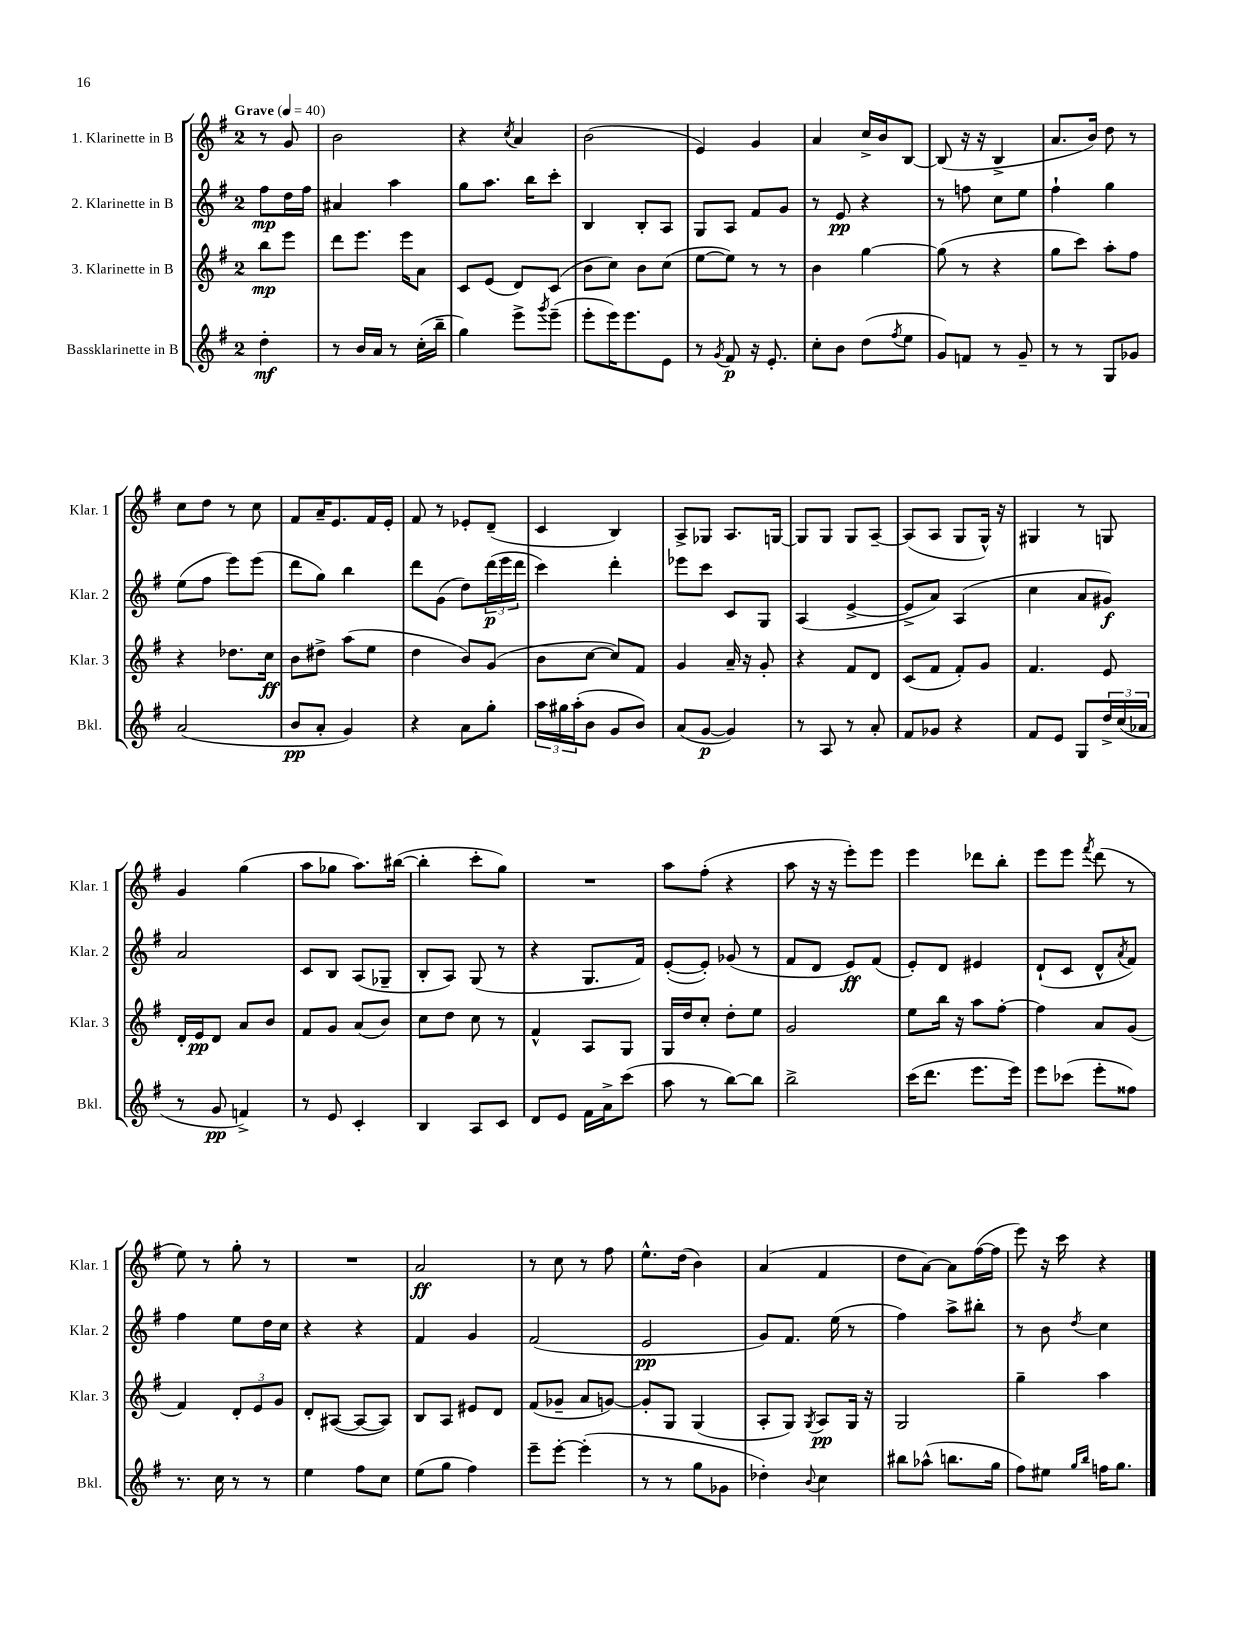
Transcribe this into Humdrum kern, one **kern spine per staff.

**kern	**dynam	**kern	**dynam	**kern	**dynam	**kern	**dynam
*part4	*part4	*part3	*part3	*part2	*part2	*part1	*part1
*staff4	*staff4	*staff3	*staff3	*staff2	*staff2	*staff1	*staff1
*I"Bassklarinette in B	*	*I"3. Klarinette in B	*	*I"2. Klarinette in B	*	*I"1. Klarinette in B	*
*I'Bkl.	*	*I'Klar. 3	*	*I'Klar. 2	*	*I'Klar. 1	*
*clefG2	*	*clefG2	*	*clefG2	*	*clefG2	*
*k[f#]	*	*k[f#]	*	*k[f#]	*	*k[f#]	*
*M2/4	*	*M2/4	*	*M2/4	*	*M2/4	*
*MM40	*	*MM40	*	*MM40	*	*MM40	*
=	=	=	=	=	=	=	=
!	!	!	!	!	!	!LO:TX:a:B:t=Grave	!
4dd'\	mf	8bb\L	mp	8ff#\L	mp	8r	.
.	.	8eee\J	.	16dd\L	.	8g/	.
.	.	.	.	16ff#\JJ	.	.	.
=1	=1	=1	=1	=1	=1	=1	=1
8r	.	8ddd\L	.	4a#X/	.	2b\	.
16b/LL	.	8.eee\J	.	.	.	.	.
16a/JJ	.	.	.	.	.	.	.
8r	.	.	.	4aa\	.	.	.
.	.	16eee\KL	.	.	.	.	.
(16cc'\LL	.	8a\J	.	.	.	.	.
16bb~\JJ	.	.	.	.	.	.	.
=2	=2	=2	=2	=2	=2	=2	=2
4gg\)	.	8c/L	.	8gg\L	.	4r	.
.	.	(8e/J	.	8.aa\J	.	.	.
.	.	.	.	.	.	8qcc/	.
8eee^\L	.	8d/L)	.	.	.	4a/	.
.	.	.	.	16bb\KL	.	.	.
8qggg/	.	.	.	.	.	.	.
(8eee~\J	.	(8c/J	.	8ccc'\J	.	.	.
=3	=3	=3	=3	=3	=3	=3	=3
8eee'\L	.	8b\L	.	4B/	.	(2b\	.
16eee\K)	.	8cc\J)	.	.	.	.	.
8.eee\	.	.	.	.	.	.	.
.	.	8b\L	.	8B'/L	.	.	.
8e\J	.	(8cc\J	.	8A/J	.	.	.
=4	=4	=4	=4	=4	=4	=4	=4
8r	.	[8ee\L	.	8G/L	.	4e/)	.
8qg/	.	.	.	.	.	.	.
8f#/	p	8ee\J])	.	8A/J	.	.	.
16r	.	8r	.	8f#/L	.	4g/	.
8.e'/	.	.	.	.	.	.	.
.	.	8r	.	8g/J	.	.	.
=5	=5	=5	=5	=5	=5	=5	=5
8cc'\L	.	4b\	.	8r	.	4a/	.
8b\J	.	.	.	8e/	pp	.	.
(8dd\L	.	[4gg\	.	4r	.	16cc^/LL	.
.	.	.	.	.	.	16b/J	.
8qff#/	.	.	.	.	.	.	.
8ee\J	.	.	.	.	.	[8B/J	.
=6	=6	=6	=6	=6	=6	=6	=6
8g/L)	.	(8gg\]	.	8r	.	(8B/]	.
8fn/J	.	8r	.	8ffn\	.	16r	.
.	.	.	.	.	.	16r	.
8r	.	4r	.	8cc\L	.	4B^/	.
8g~/	.	.	.	8ee\J	.	.	.
=7	=7	=7	=7	=7	=7	=7	=7
8r	.	8gg\L	.	4ff#`\	.	8.a/L	.
8r	.	8ccc\J)	.	.	.	.	.
.	.	.	.	.	.	16b/Jk)	.
8G/L	.	8aa'\L	.	4gg\	.	8dd\	.
8g-X/J	.	8ff#\J	.	.	.	8r	.
!!LO:LB:g=z
=8	=8	=8	=8	=8	=8	=8	=8
(2a/	.	4r	.	(8ee\L	.	8cc\L	.
.	.	.	.	8ff#\J	.	8dd\J	.
.	.	8.dd-X\L	.	8eee\L)	.	8r	.
.	.	.	.	(8eee\J	.	8cc\	.
.	.	16cc\Jk	ff	.	.	.	.
=9	=9	=9	=9	=9	=9	=9	=9
8b/L	pp	8b\L	.	8ddd\L	.	8f#/L	.
8a'/J	.	8dd#X^\J	.	8gg\J)	.	16a~/K	.
.	.	.	.	.	.	8.e/	.
4g/)	.	(8aa\L	.	4bb\	.	.	.
.	.	8ee\J	.	.	.	16f#/L	.
.	.	.	.	.	.	16e'/JJ	.
=10	=10	=10	=10	=10	=10	=10	=10
4r	.	4dd\	.	8ddd\L	.	8f#/	.
.	.	.	.	(8g\J	.	8r	.
8a\L	.	8b/L)	.	8dd\L)	.	8e-X'/L	.
8gg'\J	.	(8g/J	.	(24ddd\L	p	(8d~/J	.
.	.	.	.	24eee\	.	.	.
.	.	.	.	24ddd\JJ	.	.	.
=11	=11	=11	=11	=11	=11	=11	=11
24aa\LL	.	8b\L	.	4ccc\)	.	4c/	.
24gg#X\	.	.	.	.	.	.	.
(24aa'\J	.	.	.	.	.	.	.
8b\J	.	[8cc\J	.	.	.	.	.
8g/L	.	8cc/L])	.	4ddd'\	.	4B/)	.
8b/J)	.	8f#/J	.	.	.	.	.
=12	=12	=12	=12	=12	=12	=12	=12
(8a/L	.	4g/	.	8eee-X\L	.	8A^/L	.
[8g/J	p	.	.	8ccc\J	.	8G-X/J	.
4g/])	.	16a~/	.	8c/L	.	8.A/L	.
.	.	16r	.	.	.	.	.
.	.	8g'/	.	8G/J	.	.	.
.	.	.	.	.	.	[16Gn/Jk	.
=13	=13	=13	=13	=13	=13	=13	=13
8r	.	4r	.	(4A/	.	8G/L]	.
8A/	.	.	.	.	.	8G/J	.
8r	.	8f#/L	.	[4e^/	.	8G/L	.
8a'/	.	8d/J	.	.	.	[8A~/J	.
=14	=14	=14	=14	=14	=14	=14	=14
8f#/L	.	(8c/L	.	8e^/L]	.	(8A/L]	.
8g-X/J	.	8f#/J	.	8a/J)	.	8A/J	.
4r	.	8f#'/L)	.	(4A/	.	8G/L	.
.	.	8g/J	.	.	.	16G^^/Jk)	.
.	.	.	.	.	.	16r	.
=15	=15	=15	=15	=15	=15	=15	=15
8f#/L	.	4.f#/	.	4cc\	.	4G#X/	.
8e/J	.	.	.	.	.	.	.
8G/L	.	.	.	8a/L	.	8r	.
24dd^/L	.	8e/	.	8g#X/J)	f	8Gn/	.
(24cc/	.	.	.	.	.	.	.
24a-X/JJ	.	.	.	.	.	.	.
!!LO:LB:g=z
=16	=16	=16	=16	=16	=16	=16	=16
8r	.	16d'/LL	.	2a/	.	4g/	.
.	.	16e/J	pp	.	.	.	.
8g/	pp	8d/J	.	.	.	.	.
4fn^/)	.	8a/L	.	.	.	(4gg\	.
.	.	8b/J	.	.	.	.	.
=17	=17	=17	=17	=17	=17	=17	=17
8r	.	8f#/L	.	8c/L	.	8aa\L	.
8e/	.	8g/J	.	8B/J	.	8gg-X\J	.
4c'/	.	(8a/L	.	(8A/L	.	8.aa\L)	.
.	.	8b/J)	.	8G-X~/J	.	.	.
.	.	.	.	.	.	([16bb#X\Jk	.
=18	=18	=18	=18	=18	=18	=18	=18
4B/	.	8cc\L	.	8B'/L	.	4bb#'\]	.
.	.	8dd\J	.	8A/J)	.	.	.
8A/L	.	8cc\	.	(8G/	.	8ccc'\L	.
8c/J	.	8r	.	8r	.	8gg\J)	.
=19	=19	=19	=19	=19	=19	=19	=19
8d/L	.	4f#^^/	.	4r	.	2r	.
8e/J	.	.	.	.	.	.	.
16f#\LL	.	8A/L	.	8.G/L	.	.	.
16a^\J	.	.	.	.	.	.	.
(8ccc\J	.	8G/J	.	.	.	.	.
.	.	.	.	16f#/Jk)	.	.	.
=20	=20	=20	=20	=20	=20	=20	=20
8aa\	.	16G/LL	.	([8e'/L	.	8aa\L	.
.	.	16dd/J	.	.	.	.	.
8r	.	8cc'/J	.	8e'/J])	.	(8ff#'\J	.
[8bb\L)	.	8dd'\L	.	(8g-X/	.	4r	.
8bb\J]	.	8ee\J	.	8r	.	.	.
=21	=21	=21	=21	=21	=21	=21	=21
2bb^\	.	2g/	.	8f#/L	.	8aa\	.
.	.	.	.	8d/J	.	16r	.
.	.	.	.	.	.	16r	.
.	.	.	.	8e/L)	ff	8eee'\L)	.
.	.	.	.	(8f#/J	.	8eee\J	.
=22	=22	=22	=22	=22	=22	=22	=22
(16ccc\KL	.	8ee\L	.	8e'/L)	.	4eee\	.
8.ddd\J	.	.	.	.	.	.	.
.	.	16bb\Jk	.	8d/J	.	.	.
.	.	16r	.	.	.	.	.
8.eee\L	.	8aa\L	.	4e#X/	.	8ddd-X\L	.
.	.	[8ff#'\J	.	.	.	8bb'\J	.
16eee\Jk)	.	.	.	.	.	.	.
=23	=23	=23	=23	=23	=23	=23	=23
8eee\L	.	4ff#\]	.	(8d`/L	.	8eee\L	.
(8ccc-X\J	.	.	.	8c/J	.	8eee\J	.
.	.	.	.	.	.	8qfff#/	.
8eee'\L	.	8a/L	.	8d^^/L	.	(8ddd\	.
.	.	.	.	8qa/	.	.	.
8ff##X\J)	.	(8g/J	.	8f#/J)	.	8r	.
!!LO:LB:g=z
=24	=24	=24	=24	=24	=24	=24	=24
8.r	.	4f#/)	.	4ff#\	.	8ee\)	.
.	.	.	.	.	.	8r	.
16cc\	.	.	.	.	.	.	.
8r	.	12d'/L	.	8ee\L	.	8gg'\	.
.	.	12e/	.	.	.	.	.
8r	.	.	.	16dd\L	.	8r	.
.	.	12g/J	.	.	.	.	.
.	.	.	.	16cc\JJ	.	.	.
=25	=25	=25	=25	=25	=25	=25	=25
4ee\	.	8d'/L	.	4r	.	2r	.
.	.	([8A#X/J	.	.	.	.	.
8ff#\L	.	8A#/L_	.	4r	.	.	.
8cc\J	.	8A#/J])	.	.	.	.	.
=26	=26	=26	=26	=26	=26	=26	=26
(8ee\L	.	8B/L	.	4f#/	.	2a/	ff
8gg\J	.	8A/J	.	.	.	.	.
4ff#\)	.	8e#X/L	.	4g/	.	.	.
.	.	8d/J	.	.	.	.	.
=27	=27	=27	=27	=27	=27	=27	=27
8eee~\L	.	(8f#/L	.	(2f#/	.	8r	.
[8eee'\J	.	8g-X~/J	.	.	.	8cc\	.
(4eee'\]	.	8a/L	.	.	.	8r	.
.	.	[8gn/J)	.	.	.	8ff#\	.
=28	=28	=28	=28	=28	=28	=28	=28
8r	.	8g'/L]	.	2e/	pp	8.ee^^\L	.
8r	.	8G/J	.	.	.	.	.
.	.	.	.	.	.	(16dd\Jk	.
8gg\L	.	(4G/	.	.	.	4b\)	.
8g-X\J	.	.	.	.	.	.	.
=29	=29	=29	=29	=29	=29	=29	=29
4dd-X'\)	.	8A'/L	.	8g/L)	.	(4a/	.
.	.	8G/J)	.	8.f#/J	.	.	.
8qqb/	.	8qG/	.	.	.	.	.
4cc\	.	8A/L	pp	.	.	4f#/	.
.	.	.	.	(16ee\	.	.	.
.	.	16G/Jk	.	8r	.	.	.
.	.	16r	.	.	.	.	.
=30	=30	=30	=30	=30	=30	=30	=30
8bb#X\L	.	2G/	.	4ff#\)	.	8dd\L	.
(8aa-X^^\J	.	.	.	.	.	[8a\J)	.
8.bbn\L	.	.	.	8aa^\L	.	8a\L]	.
.	.	.	.	8bb#X'\J	.	([16ff#\L	.
16gg\Jk	.	.	.	.	.	16ff#\JJ]	.
=31	=31	=31	=31	=31	=31	=31	=31
8ff#\L)	.	4gg~\	.	8r	.	8eee\)	.
8ee#X\J	.	.	.	8b\	.	16r	.
.	.	.	.	.	.	16ccc\	.
16qqgg/LL	.	.	.	.	.	.	.
16qqbb/JJ	.	.	.	8qdd/	.	.	.
16ffn\KL	.	4aa\	.	4cc\	.	4r	.
8.gg\J	.	.	.	.	.	.	.
==	==	==	==	==	==	==	==
*-	*-	*-	*-	*-	*-	*-	*-
